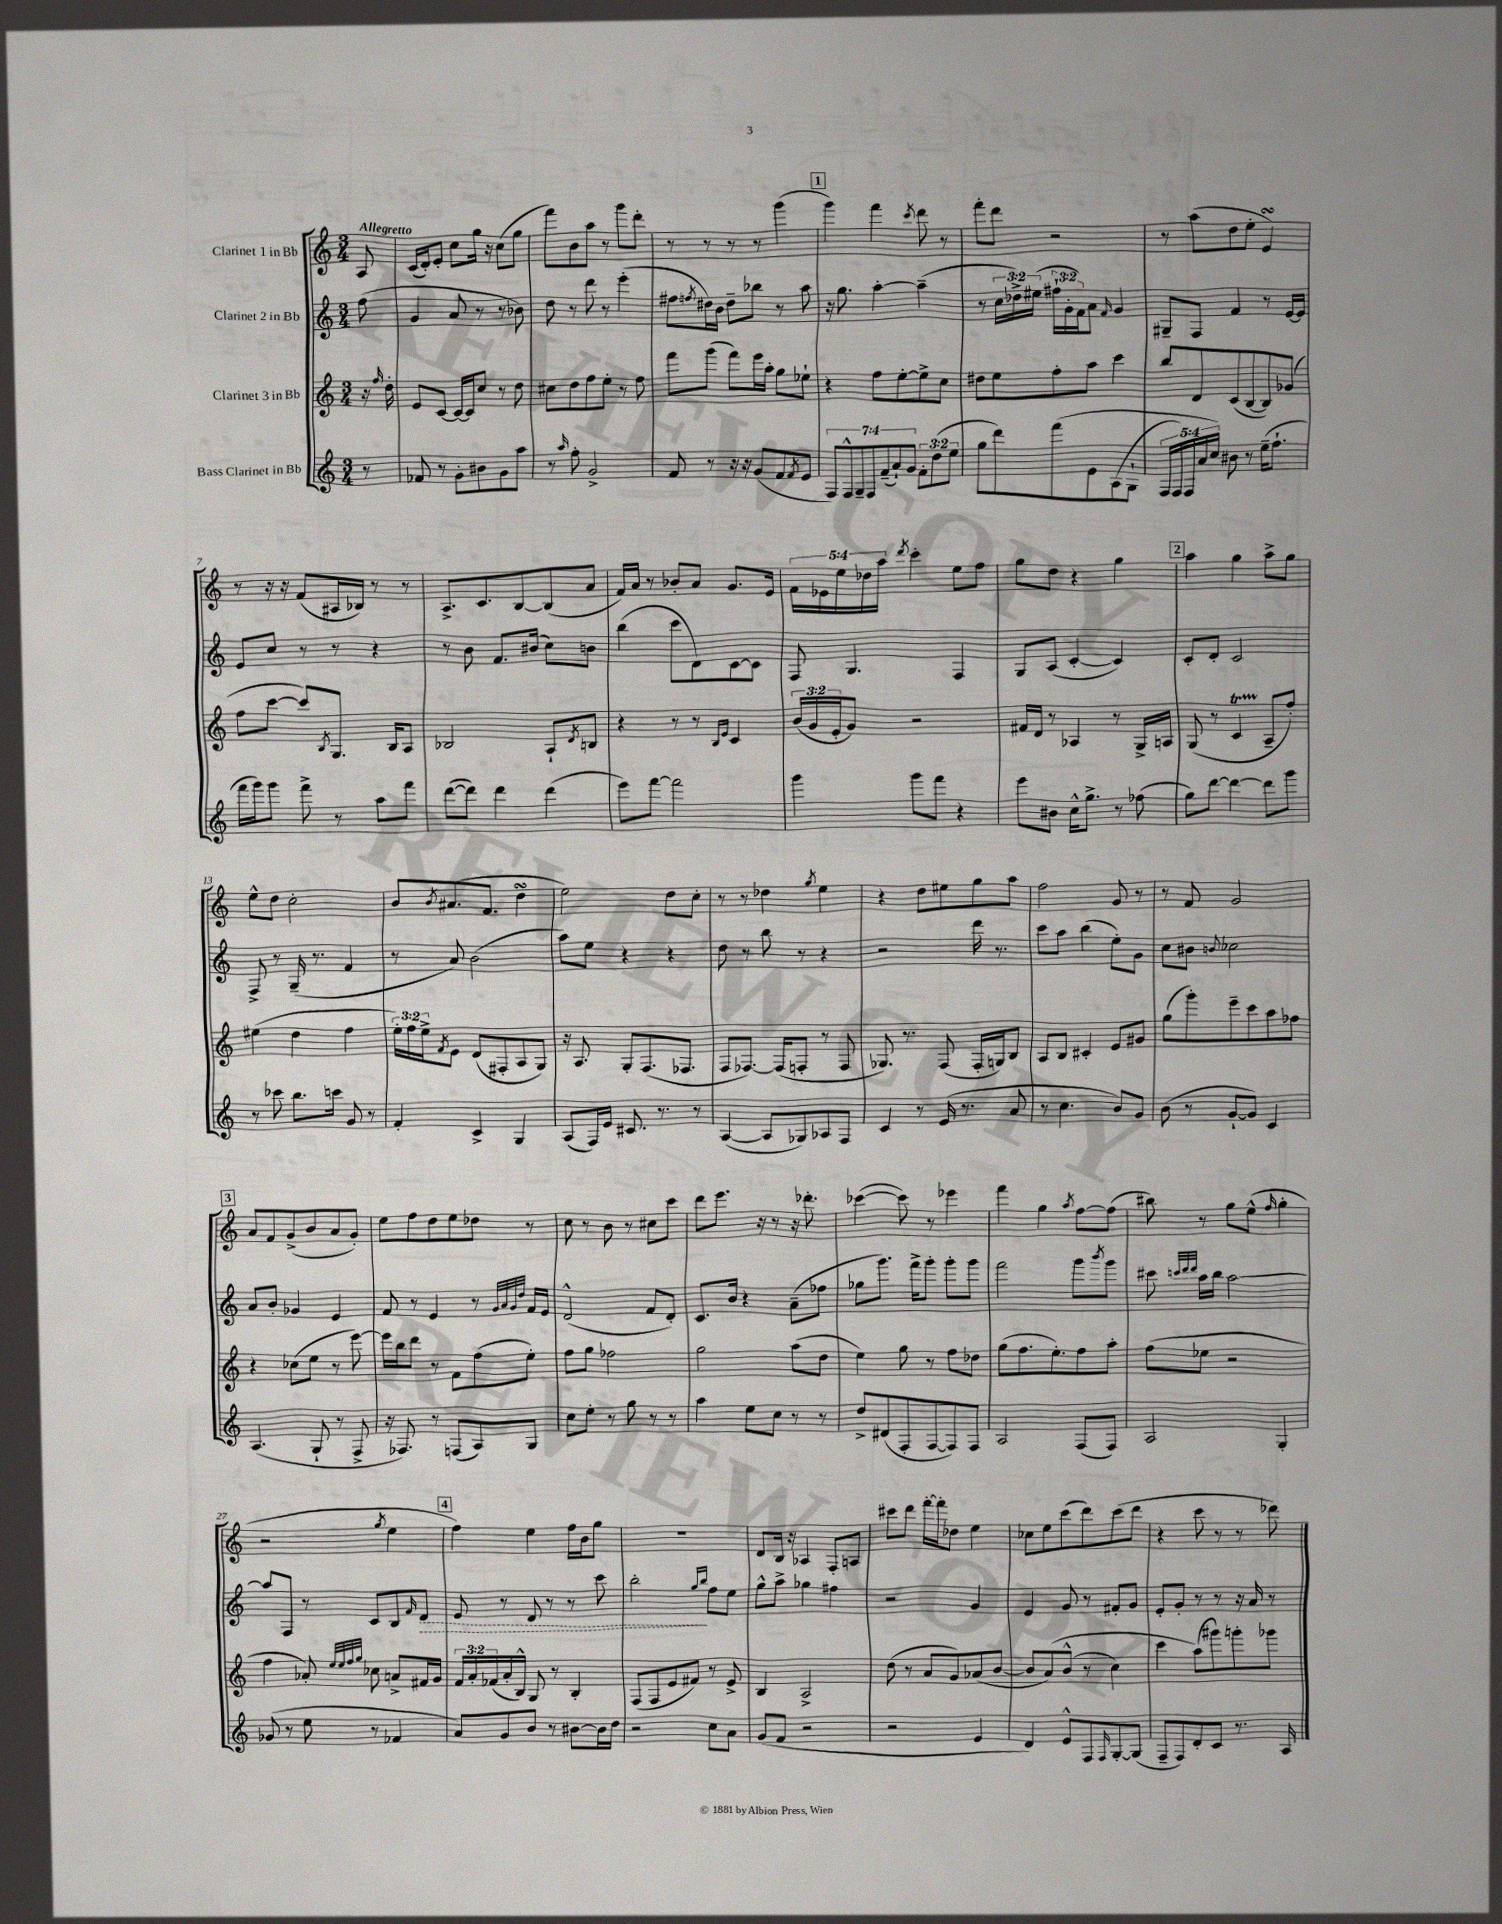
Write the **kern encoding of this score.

**kern	**kern	**kern	**kern
*staff4	*staff3	*staff2	*staff1
*clefG2	*clefG2	*clefG2	*clefG2
*k[]	*k[]	*k[]	*k[]
*M3/4	*M3/4	*M3/4	*M3/4
8r	16r	(8ff\	8A/
.	16qqff/	.	.
.	16dd'\	.	.
=	=	=	=
8f-/	8e/L	4g/	(16c/LL
.	.	.	16d'/J)
8r	[8c/J	.	8e'/J
8g'\L	16c/_LL	8a/	8cc\L
.	16c/]J	.	.
8b#\	8cc/J	8r	16gg\Jk
.	.	.	16r
8g\	8r	8r	(8cc\L
8aa\J	8dd\	8b-\)	8gg\J
=	=	=	=
8r	8cc#\L	8dd\	8fff\L)
16qqaa/	.	.	.
8ff'\	8dd\	8r	8b\
2g^/	8ff\	8ddd\	8aa\J
.	8ee'\J	8r	8r
.	8r	(4eee'\	8ggg\L
.	8ff\	.	8ddd'\J
=	=	=	=
8f/	8fff\L	8ff#\L	8r
.	.	8qff/	.
8r	(8ggg\J	16dd#\L)	8r
.	.	16b\JJ	.
16r	8fff\L)	8dd#~\L	8r
16r	.	.	.
(8g/L	16eee\L	8bb-\J	8r
.	16aa'\JJ	.	.
8f/	8gg\L	8r	(4ggg\
8qf/	.	.	.
8e/J	8ee-`\J	8aa\	.
=	=	=	=
14F/L)	4r	16r	4ggg\)
.	.	8.gg\	.
14F^^/	.	.	.
14G~/	.	.	.
14F/	.	.	.
.	8ff\L	[4aa'\	4fff\
(14f~/	.	.	.
14a`/)	.	.	.
.	[8ee'\	.	.
14g/J	.	.	.
.	.	.	8qccc/
12f'\L	8ee^\]	(4aa~\]	8ddd\
(12dd\	.	.	.
.	8cc\J	.	8r
12ee\J	.	.	.
=	=	=	=
8gg\L	8dd#\L	8r	8fff'\L
8ddd\)	8ee\	24cc\LL	8ddd\J
.	.	24dd-^\)	.
.	.	(24ee#\JJ	.
&(8fff\	8ff'\	24ff#`\LL	2r
.	.	24g'\	.
.	.	24f\J)	.
8e\	8aa\J	8a\J	.
.	.	16qqf/	.
(8A\	4ccc\	4g/	.
8G`\J	.	.	.
=	=	=	=
20F/LL	8bb/L	8G#~/L	8r
20F/)	.	.	.
20F/	.	.	.
.	8d/	8F/J	(8aa\L
20a/	.	.	.
20cc/JJ&)	.	.	.
8b#\	(8c/	4f/	8dd\
8r	[8B/	.	8ee'\J
(16ee~\LK	8B/])	8r	4e/)
8.ff`\J	.	.	.
.	(8g-/J	[16e/LL	.
.	.	16e/]JJ	.
=	=	=	=
16fff\LL	8ff\L	8e/L	8r
16ggg\J)	.	.	.
8ggg\J	[8ccc\J	8cc/J	16r
.	.	.	16r
8fff^\	8ccc/]L)	8r	(8f/L
.	8qB/	.	.
8r	8.G/J	8r	16A#/L
.	.	.	16B-/JJ)
8aa\L	.	4r	8r
.	16B/LK	.	.
8fff\J	8A/J	.	8r
=	=	=	=
([8ddd\L	2B-/	8r	8.A^/L
8ddd\]J)	.	8b\	.
.	.	.	8.c/
4ddd\	.	8.f/L	.
.	.	.	[8B/
.	.	(16b#/Jk	.
(4ddd\	8A`/L	8cc\L)	(8B/]
.	8qd/	.	.
.	8B/J	8b\J	8a/J
=	=	=	=
8eee\L)	4r	(4bb\	16f/LL)
.	.	.	16a/JJ
[8fff\J	.	.	8r
2fff\]	8r	8ccc\L	8b-'/L
.	8r	8d\)	8a/J
.	16qqB/LL	.	.
.	16qqe/JJ	.	.
.	4c/	[8c\	8.g/L
.	.	8c\]J	.
.	.	.	16e/Jk
=	=	=	=
4ggg\	(24b/LL	8F/	20f\LL
.	24g/	.	.
.	.	.	20e-\
.	24e'/J	.	.
.	.	.	20ee\
.	8g/J)	4.G/	.
.	.	.	20dd-\
.	.	.	20aa\JJ
.	.	.	8qddd/
8ggg\L	2r	.	4ccc'\
8fff\J	.	.	.
4r	.	4F/	8ee\L
.	.	.	8ff\J
=	=	=	=
8eee\L	16f#/LL	8G/L	8gg\L
.	16d/JJ	.	.
8b#\J	8r	(8A/J	8dd\J
16cc^^\LK	4A-/	[4c'/	4r
8.gg^\J	.	.	.
8r	8r	4c/])	4gg\
(8ff-\	16G^/LL	.	.
.	16A/JJ	.	.
=	=	=	=
8gg\L)	(8G/	8c'/L	4aa\
[8ddd\J	8r	8d'/J	.
4ddd\_	4c/	2c/	4gg\
8ddd\]L	8A~/L	.	8aa^\L
8ggg\J	8ff'/J)	.	8gg\J
=	=	=	=
8r	(4ee#\	8F^/	8ee^^\L
8ccc-\	.	8r	8dd\J
8.bb\L	4dd\	(16G~/	2cc'\
.	.	8.r	.
16ccc\Jk	.	.	.
8g/	4ff\	4f/	.
8r	.	.	.
=	=	=	=
4f'/	24ee'\LL)	8r	8b/L
.	24ff\	.	.
.	24ee^\J	.	.
.	8qf/	.	8qb/
.	8e\J	8a/)	(8.a#/
4c^/	(8d/L	(2b\	.
.	.	.	8.f/J
.	8F#'/	.	.
4G/	8A/	.	4dd\
.	8G/J)	.	.
=	=	=	=
(8A/L	16r	8aa\L)	2ee\)
.	8.A/	.	.
16F/L)	.	8ee\J	.
16e/JJ	.	.	.
8.c#/	8G'/L	4r	.
.	(8.F/	.	.
8.r	.	.	.
.	.	4r	8dd\L
.	8.F-/J	.	.
8r	.	.	8cc'\J
=	=	=	=
([4A/	8F/L	8dd\	8r
.	[8.F-/J)	8r	8r
8A/]L	.	8bb\	4dd-\
.	(16F-/]LK	.	.
8G-/)	8F'/J	8r	.
.	.	.	8qgg/
8A-/	8r	4r	4ee\
8F/J	8F/	.	.
=	=	=	=
4c/	8.G-/)	2r	4r
.	8.r	.	.
8r	.	.	8dd\L
(16e/	(8F/	.	8ee#\
8.r	.	.	.
.	16F'/LL	16ddd\	8gg\
.	16G/J)	8.r	.
8a/	8B/J	.	8aa\J
=	=	=	=
8r	8A/L	8ccc\L	2ff\
4.cc\	8B/J	8aa\J	.
.	4c#'/	(4bb\	.
8b/L)	8e/L	8ee'\L)	8g/
8g/J	8g#/J	8g\J	8r
=	=	=	=
(8b\	(8gg\L	8cc\L	8r
8r	8ggg'\)	8b#\J	8f/
.	.	8qqb/	.
[8g`/L	8eee~\	2cc-\	2g/
8g/]J)	8ccc\	.	.
4c/	8aa\	.	.
.	8ff-\J	.	.
=	=	=	=
(4.A/	4r	8a/L	8a/L
.	.	8b'/J	8f/
.	(8cc-\L	4g-/	(8g^/
8G`/	8ee\J	.	8b/
8r	8r	4e/	8a/
8F^/	[8eee\)	.	8g'/J)
=	=	=	=
16r	16eee\]LL	8f/	8ee\L
8.F-/)	16bb\J	.	.
.	8ddd\J	8r	8ff\
8r	8r	4e/	8dd\
(8F/L	8f\L	.	8ee\
8A/)	(8ff\	8r	8dd-\J
.	.	32qqg/LLL	.
.	.	32qqa/	.
.	.	32qqg/	.
.	.	32qqdd/JJJ	.
8G/J	8ee'\J)	16f/LL	8r
.	.	16e/JJ	.
=	=	=	=
8cc\L	8ff\L	(2d^^/	8cc\
8ee'\J	8gg\J	.	8r
8r	2ff-\	.	8b\
8gg\	.	.	8r
8r	.	8f/L	8cc#\L
8r	.	8d'/J)	8ccc\J
=	=	=	=
4aa\	2gg\	8.c/L	8ddd\L
.	.	.	8.eee\J
.	.	16b/Jk	.
8ee\L	.	4r	.
.	.	.	16r
8cc\J	.	.	8r
8r	(8aa\L	(8a~\L	16r
.	.	.	8.ddd-'\
8r	8dd\J	8ff-\J	.
=	=	=	=
8dd^/L	4ee\)	8gg-\L	([4ccc-\
(8d#/	.	8.ggg\J)	.
8F'/	8gg\	.	8ccc-\])
.	.	16fff^\LK	.
[8F/	8r	8ggg'\J	8r
8F/])	8ff\L	8ggg'\L	4eee-\
8F/J	8dd-\J	8ggg\J	.
=	=	=	=
2A/	(8gg\L	2fff\	4fff\
.	8.ff\	.	.
.	.	.	4gg\
.	8.ee'\)	.	.
.	.	.	8qaa/
(8F/L	8ff\	8ggg\L	[8ff\L
.	.	8qbbb/	.
8F/J)	8aa'\J	8ggg\J	(8ff\]J
=	=	=	=
2A/	(8ff\L	8ccc#\	8bb#\)
.	.	32qqccc/LLL	.
.	.	32qqddd/	.
.	.	32qqddd/JJJ	.
.	8ee-\J	16aa\LL	8r
.	.	16bb\JJ	.
.	2r	[2aa\	8gg\L
.	.	.	(8ee^^\J
.	.	.	16qqff/
4G'/	.	.	4gg'\
=	=	=	=
(8g-/	4ff\	8aa/]L	2r
8r	.	8F/J	.
8ee\	8a-'/)	8r	.
.	32qqee/LLL	.	.
.	32qqee/	.	.
.	32qqff/	.	.
.	32qqgg/JJJ	.	.
8r	8cc-\	8c/L	.
.	.	.	8qgg/
4f-/	8a^/L	8B/	4ee\
.	.	16qqf/	.
.	16f#/L	8d/J	.
.	16g/JJ	.	.
=	=	=	=
8a/L)	24f/LL	8e/	4ff\)
.	24a'/	.	.
.	(24f-/	.	.
8g/	16a'/	8r	.
.	16B^^/JJ)	.	.
8b/J	8G/	8d/	4ee\
8r	8r	8r	.
[8b#\L	4B'/	8r	16ff\LL
.	.	.	16b\J
16b#\]L	.	8ccc\	8gg\J
16dd\JJ	.	.	.
=	=	=	=
2r	(8F/L	2bb'\	2.r
.	8F/	.	.
.	8e/	.	.
.	8f#/J)	.	.
.	.	16qqgg/LL	.
.	.	16qqbb/JJ	.
8cc\L	8r	8ff\L	.
8a\J	8e^/	8ee\J	.
=	=	=	=
(8g/L	4B/	8gg^^\L	8d/L
8f/J	.	8aa^\J	16B/Jk
.	.	.	16r
2r	2A^/	4gg-\	4A-/
.	.	4ff#\	8F'/L
.	.	.	8A/J
=	=	=	=
2r	(8dd\	2r	8ccc#\L
.	8r	.	8ddd\J
.	8a/L	.	[16fff'\LL
.	.	.	16fff'\]J
.	8g/)	.	8dd-\J
4e/	(8a-/	4g/	4ee\
.	[8b/J	.	.
=	=	=	=
4d/)	8b/]L	4e/	8cc-\L
.	&(8a/)	.	8ee\
8e^^/L	(8b^^/J	8g/	(8ccc\
8F/	8r	8r	8ddd\)
16qqF/	.	.	.
[8G'/	4cc\)	8f#'/L	(8ccc\
(8G/]J	.	8g/J	8ddd\J
=	=	=	=
8F~/L	4ccc\	8e'/L	4r
8F/)	.	8g'/J	.
8d'/	(8aa\L&)	8r	8ccc\
8c/J	8ggg#\)	8r	8r
8.r	8ggg'\	16r	8r
.	.	16a/	.
.	8ggg-\J	8r	8ddd-\)
16A/	.	.	.
==	==	==	==
*-	*-	*-	*-
